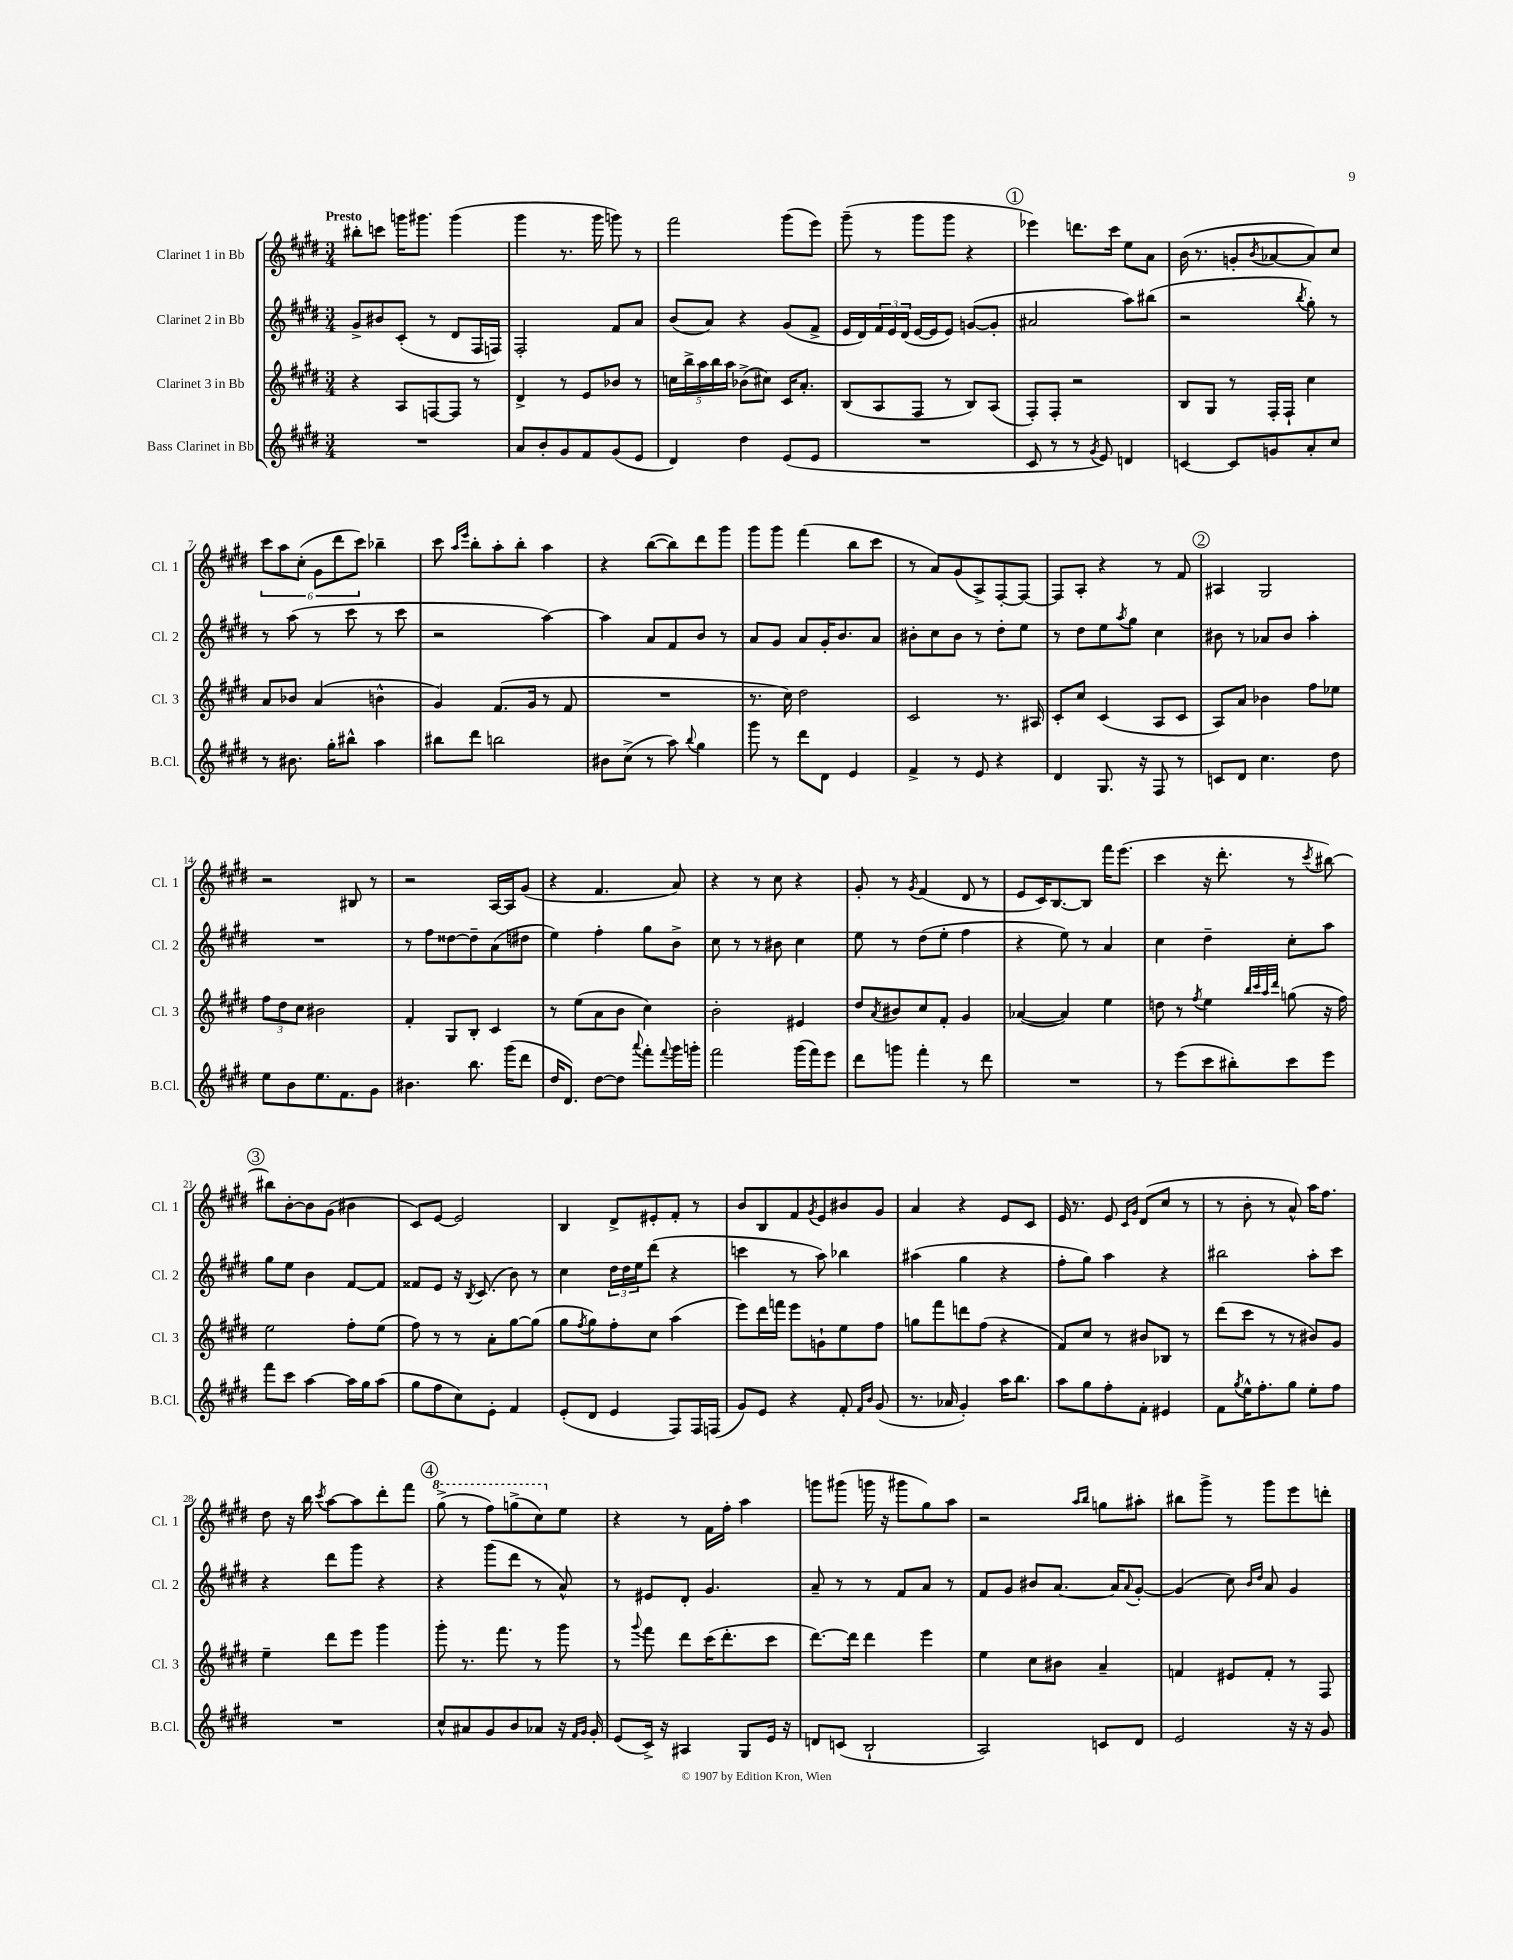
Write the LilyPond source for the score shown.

<<
\new StaffGroup <<
\new Staff = "s0" \with { instrumentName = "Clarinet 1 in Bb" shortInstrumentName = "Cl. 1" } {
    \clef treble \key e \major \numericTimeSignature \time 3/4 \tempo "Presto"
    bis''8-. c'''8 g'''16 gis'''8. gis'''4( |
    gis'''4 r8. gis'''16 g'''8) r8 |
    fis'''2 gis'''8( e'''8) |
    gis'''8--( r8 gis'''8 gis'''8 r4 |
    \mark \markup { \circle "1" } ees'''4) d'''8. cis'''16 e''8 a'8 |
    b'16( r8. g'8-. \acciaccatura { b'8 } aes'8~ aes'8) cis''8 |
    \tuplet 6/4 { cis'''8 a''8 cis''8-.( gis'8 dis'''8 cis'''8) } bes''4-- |
    cis'''8 \grace { a''16 e'''16 } b''8-. a''8-. b''8-. a''4 |
    r4 b''8~( b''8) dis'''8 gis'''8 |
    gis'''8 gis'''8 fis'''4( b''8 cis'''8 |
    r8 a'8) gis'8( a8->) fis8~-. fis8~ |
    fis8 a8-. r4 r8 fis'8 |
    \mark \markup { \circle "2" } ais4 gis2 |
    r2 bis8 r8 |
    r2 a16~ a16 gis'8( |
    r4 fis'4. a'8) |
    r4 r8 cis''8 r4 |
    gis'8-. r8 \acciaccatura { gis'8 } fis'4( dis'8 r8 |
    e'8 cis'16) b8.~ b8 fis'''16 e'''8.( |
    cis'''4 r16 dis'''8.-. r8 \acciaccatura { cis'''8 } bis''8~) |
    \mark \markup { \circle "3" } bis''8 b'8~-. b'8 gis'8( bis'4 |
    cis'8) e'8~ e'2 |
    b4 dis'8-> eis'8-. fis'8-. r8 |
    b'8 b8 fis'8 \acciaccatura { gis'8 } e'8 bis'8 gis'8 |
    a'4 r4 e'8 cis'8 |
    e'16 r8. e'8 \grace { cis'16 gis'16 } dis'8( cis''8 r8 |
    r8 b'8-. r8 a'8-^) a''16 fis''8. |
    dis''8 r16 b''16 \acciaccatura { cis'''8 } a''8~ a''8 dis'''8-. fis'''8 |
    \mark \markup { \circle "4" } \ottava #1 gis'''8->( r8 fis'''8) g'''8->( cis'''8) \ottava #0 e''8 |
    r4 r8 fis'16 fis''16-. a''4 |
    g'''8 gis'''8( g'''16 r16 gis'''8 gis''8) a''8 |
    r2 \grace { a''16 b''16 } g''8 ais''8-. |
    bis''8 gis'''8-> r8 gis'''8 e'''8 d'''8-. \bar "|." |
}
\new Staff = "s1" \with { instrumentName = "Clarinet 2 in Bb" shortInstrumentName = "Cl. 2" } {
    \clef treble \key e \major \numericTimeSignature \time 3/4
    gis'8-> bis'8 cis'8-.( r8 dis'8 fis16 f16) |
    fis2-. fis'8 a'8 |
    b'8( a'8) r4 gis'8( fis'8-> |
    e'16 dis'16) \tuplet 3/2 { fis'16 e'16 dis'16( } e'16~ e'16 e'8) g'8~( g'8-. |
    \mark \markup { \circle "1" } ais'2 a''8) bis''8( |
    r2 \acciaccatura { b''8 } gis''8-.) r8 |
    r8 a''8( r8 cis'''8 r8 cis'''8 |
    r2 a''4~) |
    a''4 a'8 fis'8 b'8 r8 |
    a'8 gis'8 a'8 gis'16-. b'8. a'8 |
    bis'8-. cis''8 bis'8 r8 dis''8-. e''8 |
    r8 dis''8 e''8 \acciaccatura { a''8 } gis''8 cis''4 |
    \mark \markup { \circle "2" } bis'8 r8 aes'8 bis'8 a''4-. |
    R2. |
    r8 fis''8 disis''8~ disis''8-- a'8( dis''8 |
    e''4) fis''4-. gis''8 b'8-> |
    cis''8 r8 r8 bis'8 cis''4 |
    e''8 r8 dis''8( e''8-. fis''4 |
    r4 e''8) r8 a'4 |
    cis''4 dis''4-- cis''8-. a''8 |
    \mark \markup { \circle "3" } gis''8 e''8 b'4 fis'8~ fis'8 |
    fisis'8 e'8 r16 \acciaccatura { b8 } cis'8.( b'8) r8 |
    cis''4 \tuplet 3/2 { dis''16 dis''16 e''16 } dis'''8( r4 |
    c'''4 r8 a''8) bes''4 |
    ais''4( gis''4 r4 |
    fis''8-. gis''8) a''4 r4 |
    bis''2 a''8-. cis'''8 |
    r4 dis'''8 gis'''8 r4 |
    \mark \markup { \circle "4" } r4 gis'''8( dis'''8 r8 a'8-^) |
    r8 eis'8 dis'8-. gis'4. |
    a'8-- r8 r8 fis'8 a'8 r8 |
    fis'8 gis'8 bis'8 a'8.~ a'16 \appoggiatura { a'8 } gis'8~-. |
    gis'4( cis''8) \grace { b'16 dis''16 } a'8 gis'4 \bar "|." |
}
\new Staff = "s2" \with { instrumentName = "Clarinet 3 in Bb" shortInstrumentName = "Cl. 3" } {
    \clef treble \key e \major \numericTimeSignature \time 3/4
    r4 a8 f8~ f8 r8 |
    dis'4-> r8 e'8 bes'8 r8 |
    \tuplet 5/4 { c''16 b''16-> a''16 b''16 a''16 } bes'8->( cis''8) cis'16 a'8.-. |
    b8( a8 fis8 r8 b8) a8( |
    \mark \markup { \circle "1" } fis8-.) fis8-. r2 |
    b8 gis8 r8 fis16-. fis16-! cis''4 |
    a'8 bes'8 a'4( b'4-^ |
    gis'4) fis'8.( gis'16 r8 fis'8 |
    R2. |
    r8. cis''16) dis''2 |
    cis'2 r8. ais16 |
    cis'8-. cis''8 cis'4( a8 cis'8 |
    \mark \markup { \circle "2" } a8) a'8 bes'4 fis''8 ees''8 |
    \tuplet 3/2 { fis''8 dis''8 cis''8 } bis'2 |
    fis'4-. gis8 b8-. cis'4 |
    r8 e''8( a'8 b'8 cis''4) |
    b'2-. eis'4 |
    dis''8 \acciaccatura { a'8 } bis'8 cis''8 fis'8-. gis'4 |
    aes'4~( aes'4) e''4 |
    d''8 r8 \acciaccatura { fis''8 } e''4 \grace { b''32 cis'''32 a''32 dis'''32 } g''8( r16 fis''16) |
    \mark \markup { \circle "3" } e''2 fis''8-. e''8( |
    fis''8) r8 r8 a'8-. gis''8~ gis''8( |
    gis''8 \acciaccatura { fis''8 } gis''8) fis''8-. cis''8 a''4( |
    e'''8) dis'''16 f'''16 e'''8 g'8-! e''8 fis''8 |
    g''8 fis'''8 d'''8 fis''8( r4 |
    fis'8) cis''8 r8 bis'8 bes8 r8 |
    dis'''8( cis'''8 r8 r8 bis'8) gis'8 |
    e''4-- dis'''8 e'''8 gis'''4 |
    \mark \markup { \circle "4" } gis'''8-. r8. fis'''8. r8 gis'''8 |
    r8 \appoggiatura { gis'''8 } fis'''8 dis'''8 cis'''16( dis'''8.-. cis'''8 |
    dis'''8.~) dis'''16 dis'''4 e'''4 |
    e''4 cis''8 bis'8 a'4-- |
    f'4 eis'8 f'8-. r8 fis8 \bar "|." |
}
\new Staff = "s3" \with { instrumentName = "Bass Clarinet in Bb" shortInstrumentName = "B.Cl." } {
    \clef treble \key e \major \numericTimeSignature \time 3/4
    R2. |
    a'8 b'8-. gis'8 fis'8 gis'8( e'8 |
    dis'4) dis''4 e'8( e'8 |
    R2. |
    \mark \markup { \circle "1" } cis'8 r8 r8 \acciaccatura { gis'8 } e'8) d'4 |
    c'4~ c'8 g'8 a'8-. cis''8 |
    r8 bis'8. gis''16-. bis''8-^ a''4 |
    bis''8 dis'''8 b''2 |
    bis'8 cis''8->( r8 a''8) \appoggiatura { b''8 } gis''4 |
    gis'''8 r8 dis'''8 dis'8 e'4 |
    fis'4-> r8 e'8 r4 |
    dis'4 gis8. r16 fis8 r8 |
    \mark \markup { \circle "2" } c'8 dis'8 cis''4. dis''8 |
    e''8 b'8 e''8. fis'8. gis'8 |
    bis'4. b''8. gis'''16( dis'''8 |
    dis''16 dis'8.) dis''8~ dis''8 \appoggiatura { a'''8 } fis'''8-. \appoggiatura { fis'''8 } gis'''16 g'''16-. |
    fis'''2 gis'''16( fis'''16) e'''8 |
    dis'''8 g'''8 fis'''4-. r8 dis'''8 |
    R2. |
    r8 e'''8( cis'''8 bis''8-.) cis'''8 e'''8 |
    \mark \markup { \circle "3" } fis'''8 cis'''8 a''4~ a''16 gis''16 a''8( |
    gis''8 fis''8 cis''8) e'8-. fis'4 |
    e'8-.( dis'8 e'4 fis8) fis16 f16( |
    gis'8) e'8 r4 fis'8-. \grace { fis'16 b'16 } gis'8( |
    r8. aes'16 gis'4-.) a''16 b''8. |
    a''8 gis''8 fis''8-. fis'8-. eis'4 |
    fis'8 \acciaccatura { gis''8 } e''16-^ fis''8.-. gis''8 e''8-. fis''8 |
    R2. |
    \mark \markup { \circle "4" } cis''8-^ ais'8 gis'8 b'8 aes'8 r16 \grace { fis'16 gis'16 } gis'16-. |
    e'8( cis'16->) r16 ais4 gis8 e'16 r16 |
    d'8 c'8( b2-! |
    a2) c'8 dis'8 |
    e'2 r16 r16 gis'8 \bar "|." |
}
>>
>>
